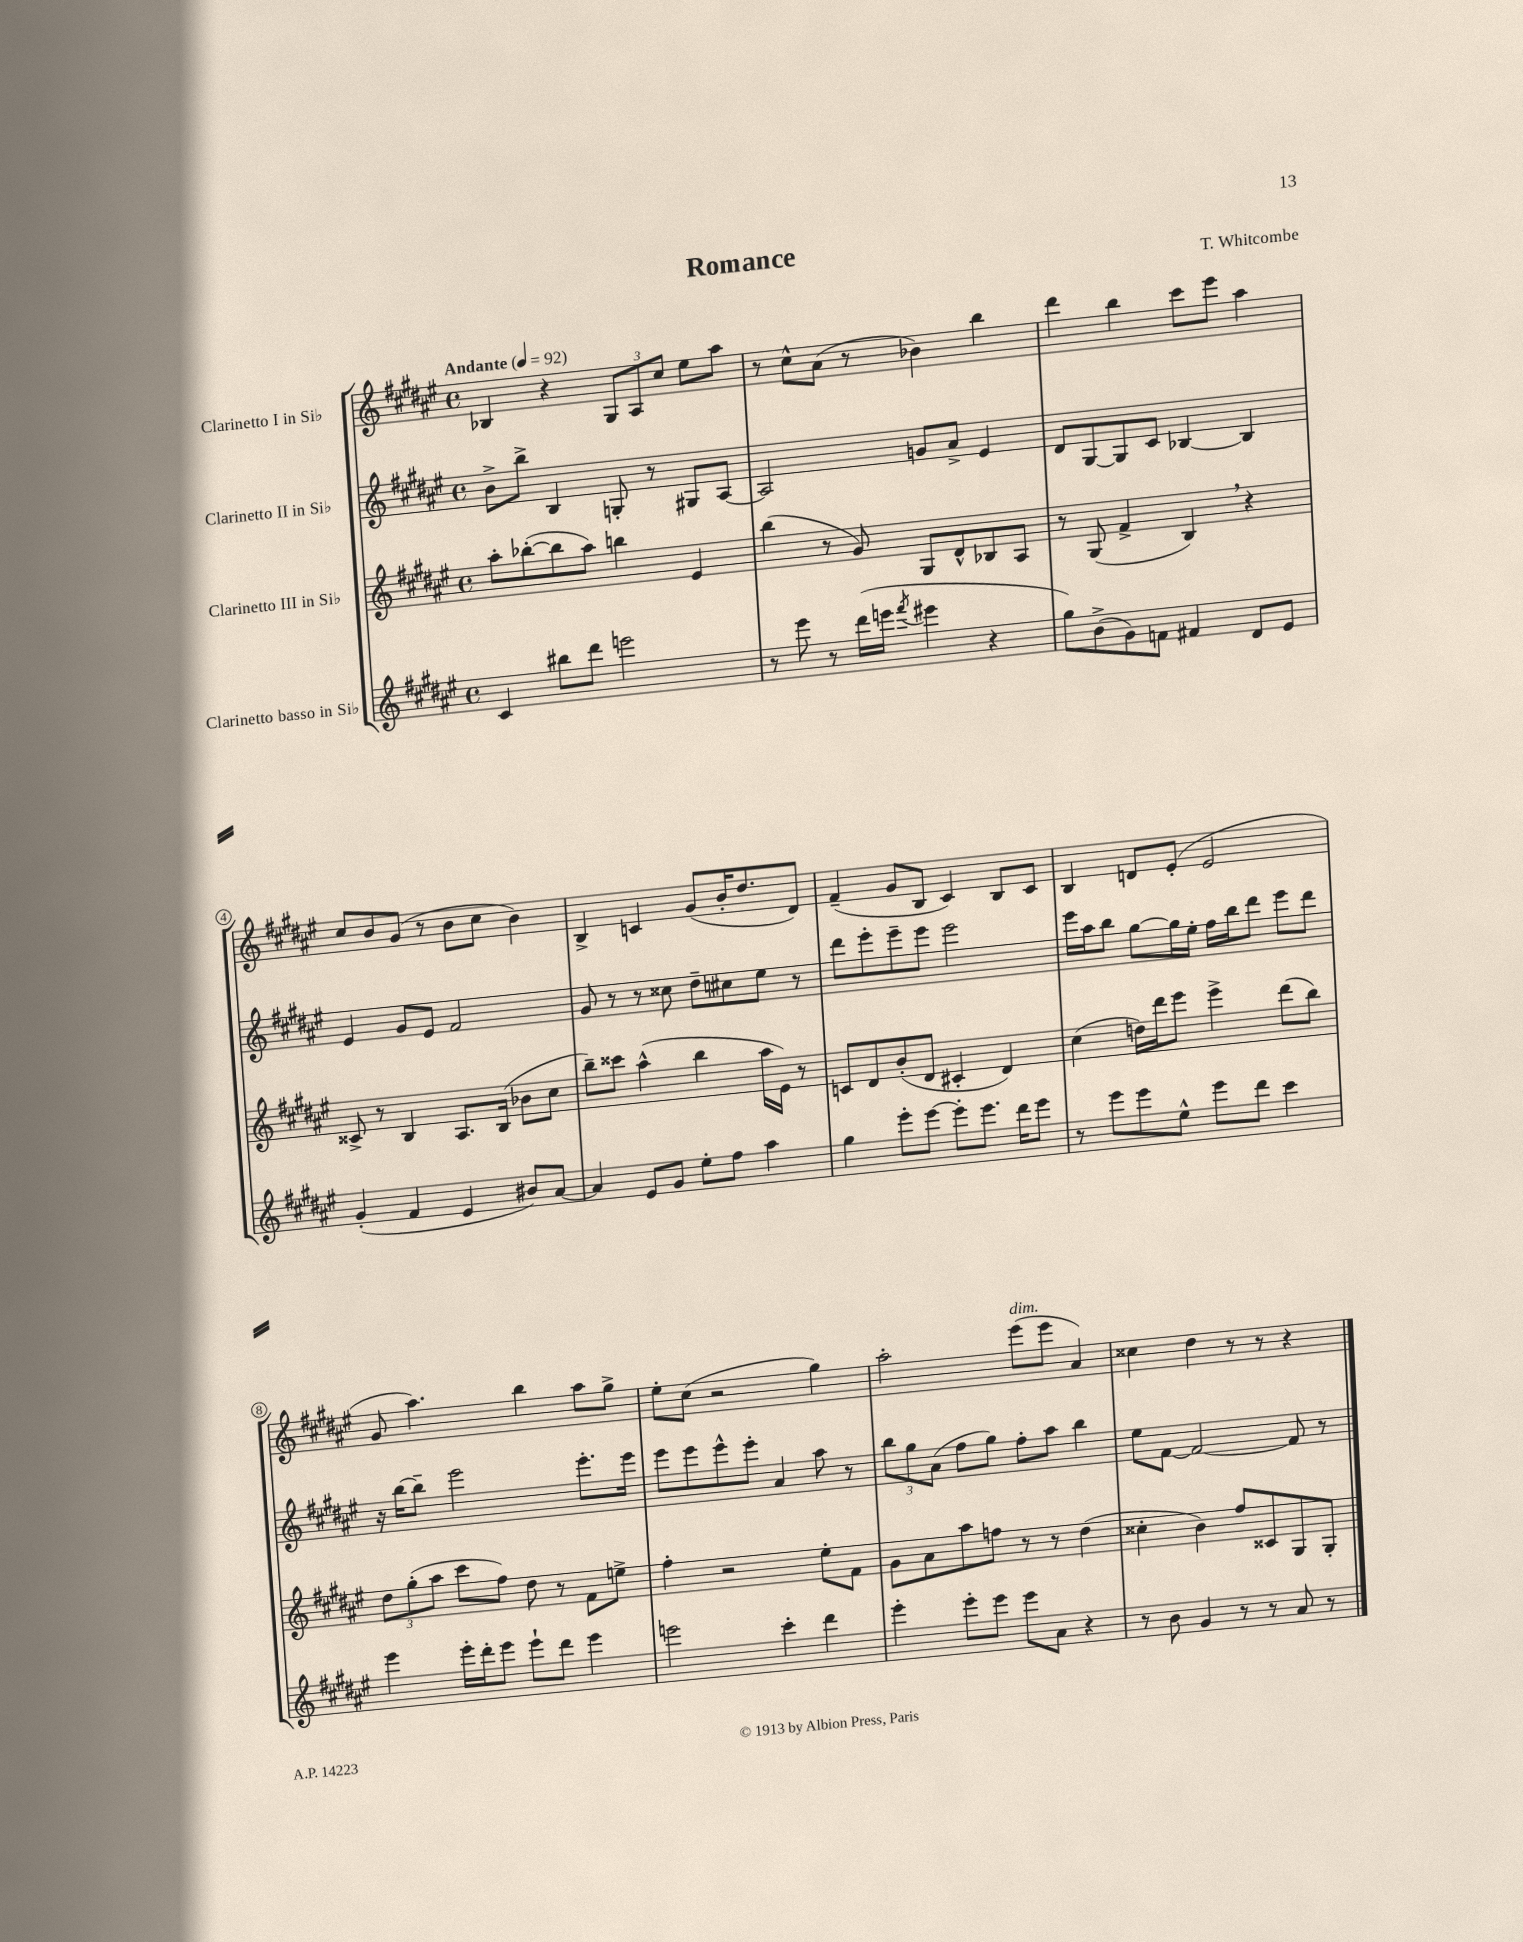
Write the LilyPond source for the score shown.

\header { title = "Romance" composer = "T. Whitcombe" }
<<
\new StaffGroup <<
\new Staff = "s0" \with { instrumentName = "Clarinetto I in Sib" } {
    \clef treble \key fis \major \defaultTimeSignature \time 4/4 \tempo "Andante" 4 = 92
    bes4 r4 \tuplet 3/2 { gis8 ais8 cis''8 } eis''8 ais''8 |
    r8 cis''8-^ ais'8( r8 bes'4) b''4 |
    dis'''4 b''4 cis'''8 eis'''8 ais''4 |
    cis''8 b'8 gis'8( r8 b'8 cis''8 b'4) |
    b4-> c'4 gis'8( b'16-. dis''8. dis'8) |
    fis'4--( gis'8 b8 cis'4) b8 cis'8 |
    b4 d'8 eis'8-.( eis'2 |
    gis'8 ais''4.) b''4 ais''8 gis''8-> |
    eis''8-. cis''8( r2 gis''4) |
    ais''2-. eis'''8^\markup { \italic "dim." }( eis'''8 ais'4) |
    cisis''4 dis''4 r8 r8 r4 \bar "|." |
}
\new Staff = "s1" \with { instrumentName = "Clarinetto II in Sib" } {
    \clef treble \key fis \major \defaultTimeSignature \time 4/4
    b'8-> b''8-> b4 g8-. r8 gis8 ais8~ |
    ais2 g'8 ais'8-> eis'4 |
    dis'8 gis8~ gis8 cis'8 bes4~ bes4 |
    eis'4 gis'8 eis'8 fis'2 |
    gis'8 r8 r8 cisis''8 dis''8-- cis''8 eis''8 r8 |
    dis'''8 eis'''8-. eis'''8-- eis'''8 eis'''2 |
    eis'''16 ais''16 b''8 gis''8~ gis''16 eis''16-. fis''16 b''16 dis'''8 eis'''8 dis'''8 |
    r16 b''16~ b''8-- eis'''2 eis'''8.-. eis'''16 |
    eis'''8 eis'''8 eis'''8-^ eis'''8-. ais'4 ais''8 r8 |
    \tuplet 3/2 { b''8 gis''8 ais'8( } fis''8 gis''8) fis''8-. ais''8 b''4 |
    eis''8 fis'8~ fis'2~ fis'8 r8 \bar "|." |
}
\new Staff = "s2" \with { instrumentName = "Clarinetto III in Sib" } {
    \clef treble \key fis \major \defaultTimeSignature \time 4/4
    ais''8-. bes''8~-.( bes''8 ais''8) b''4 eis'4 |
    b''4( r8 gis'8) gis8 dis'8-^ bes8 ais8 |
    r8 gis8( fis'4-> b4) \breathe r4 |
    cisis'8-> r8 b4 ais8. b16( bes'8 cis''8 |
    b''8--) cisis'''8 ais''4-^( b''4 ais''16 eis'16) r8 |
    c'8 dis'8 b'8-.( dis'8 cis'4-. dis'4) |
    cis''4( d''16) dis'''16 eis'''8 eis'''4-> dis'''8( b''8) |
    \tuplet 3/2 { dis''8 gis''8-.( ais''8 } cis'''8 fis''8) dis''8 r8 fis'8 e''8-> |
    fis''4-. r2 eis''8-. fis'8 |
    gis'8 ais'8 ais''8 f''8 r8 r8 dis''4( |
    cisis''4-. b'4) fis''8 cisis'8 gis8 gis8-. \bar "|." |
}
\new Staff = "s3" \with { instrumentName = "Clarinetto basso in Sib" } {
    \clef treble \key fis \major \defaultTimeSignature \time 4/4
    cis'4 bis''8 dis'''8 e'''2 |
    r8 eis'''8 r8 dis'''16( e'''16 \acciaccatura { fis'''8 } eis'''4 r4 |
    gis''8) b'8->( gis'8) f'8 fis'4 dis'8 eis'8 |
    gis'4-.( fis'4 eis'4 bis'8) ais'8~ |
    ais'4 eis'8 gis'8 eis''8-. fis''8 ais''4 |
    gis''4 eis'''8-. eis'''8~ eis'''8-. eis'''8. dis'''16 eis'''8 |
    r8 eis'''8 eis'''8 eis''8-^ eis'''8 dis'''8 cis'''4 |
    eis'''4 eis'''16-. dis'''16-. eis'''8 eis'''8-! dis'''8 eis'''4 |
    e'''2 cis'''4-. dis'''4 |
    eis'''4-. eis'''8-. eis'''8 eis'''8 ais'8 r4 |
    r8 b'8 gis'4 r8 r8 ais'8 r8 \bar "|." |
}
>>
>>
\layout { \context { \Score \override BarNumber.stencil = #(make-stencil-circler 0.1 0.3 ly:text-interface::print) } }
